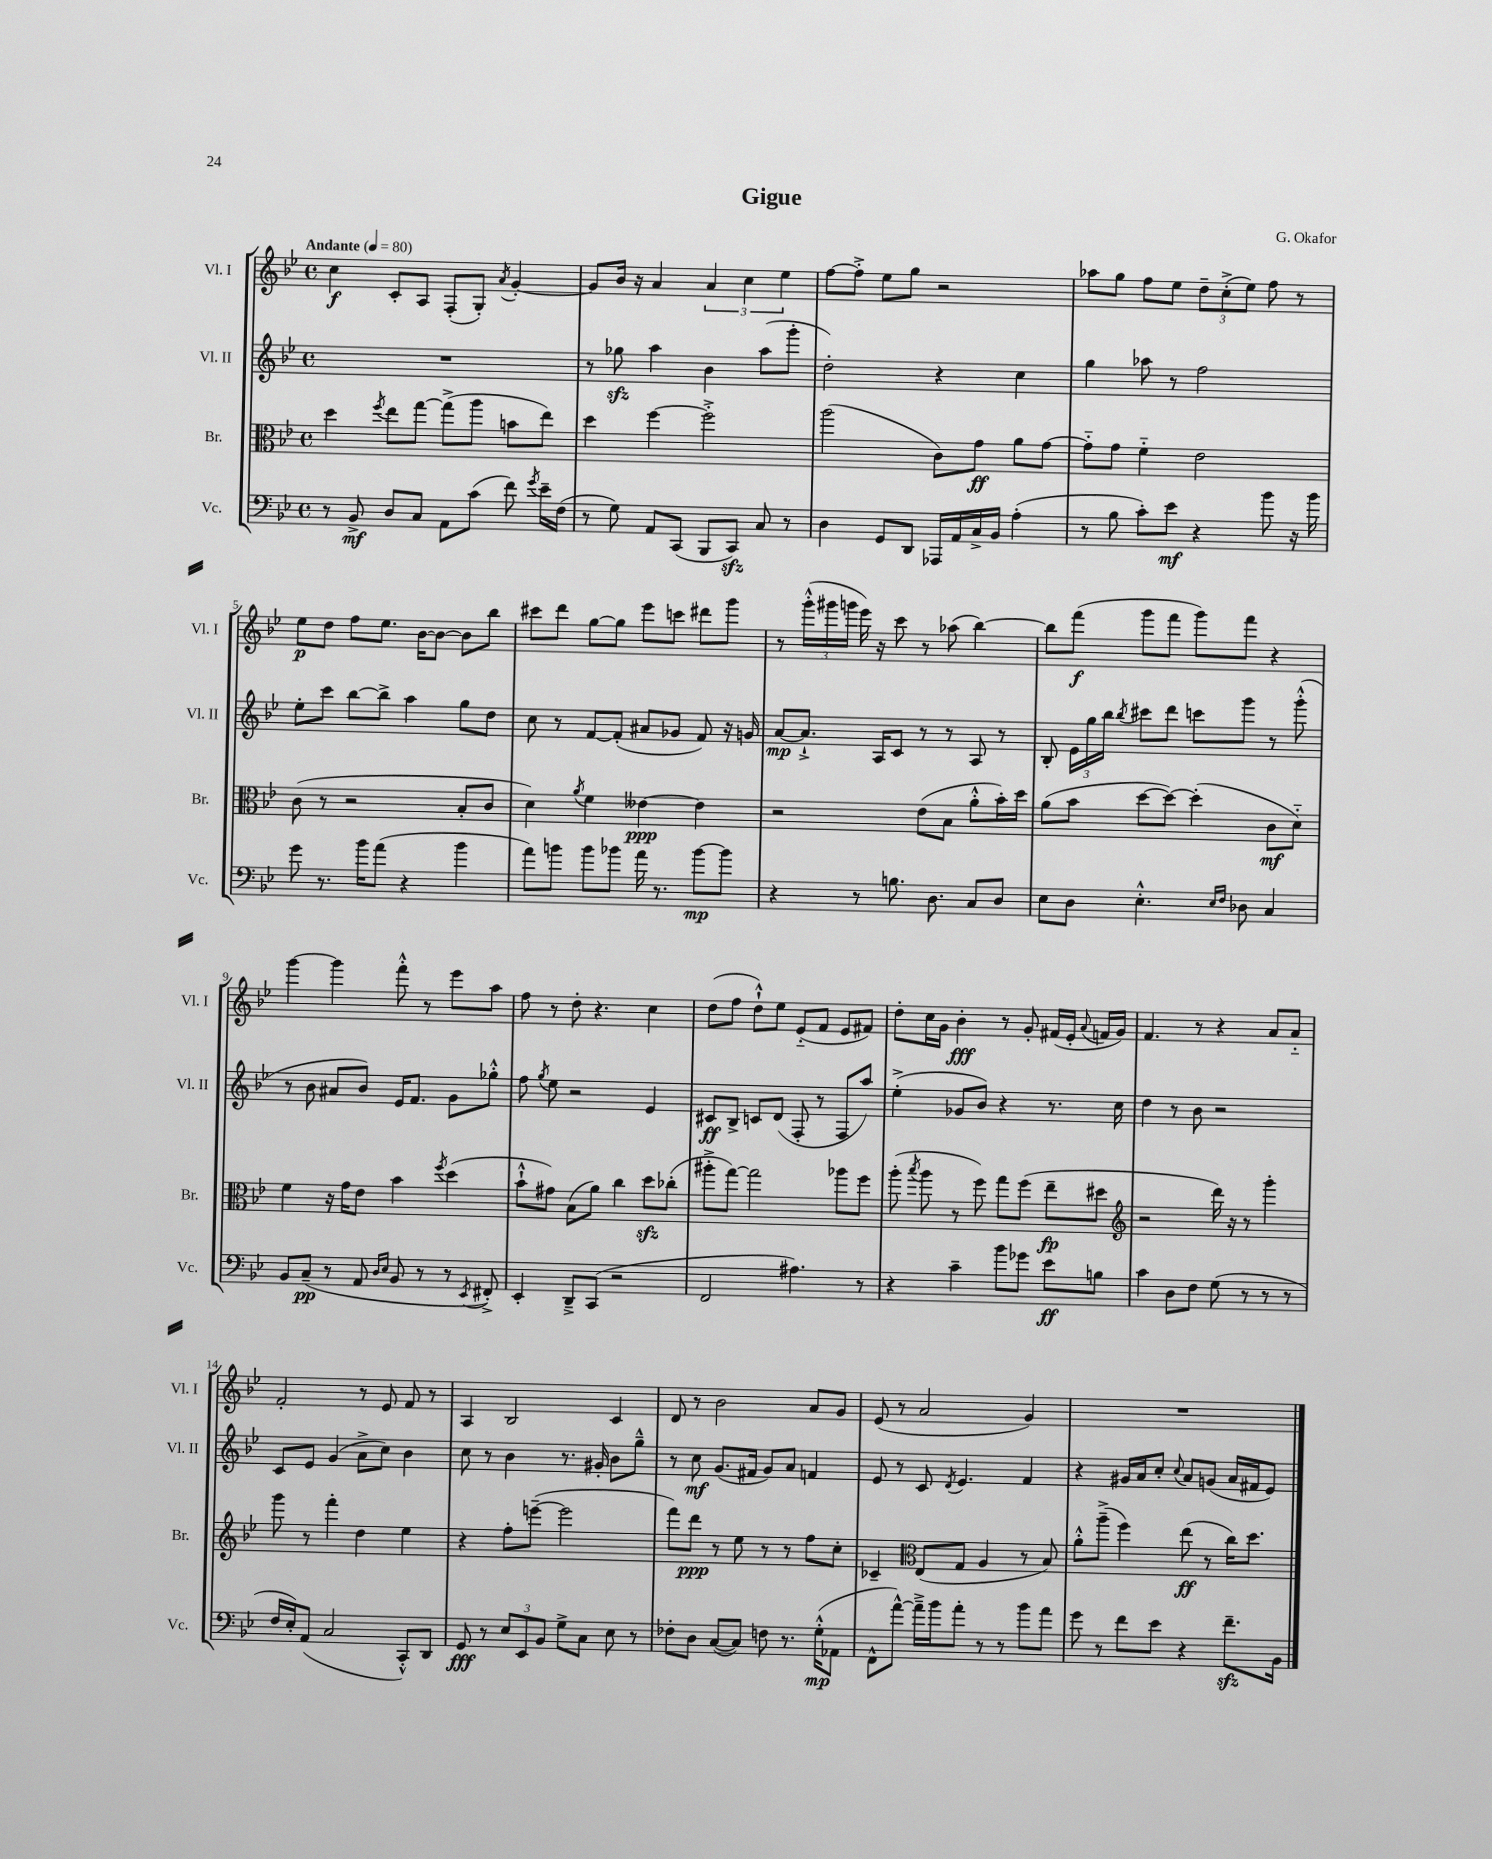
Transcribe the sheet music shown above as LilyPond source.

\header { title = "Gigue" composer = "G. Okafor" }
<<
\new StaffGroup <<
\new Staff = "s0" \with { instrumentName = "Vl. I" shortInstrumentName = "Vl. I" } {
    \clef treble \key bes \major \defaultTimeSignature \time 4/4 \tempo "Andante" 4 = 80
    \autoBeamOff c''4\f c'8[-. a8] f8[-.( g8]-.) \acciaccatura { a'8 } g'4~-. |
    g'8[ bes'16] r16 a'4 \tuplet 3/2 { a'4 c''4 ees''4 } |
    f''8[~ f''8]-.-> ees''8[ g''8] r2 |
    aes''8[ g''8] f''8[ ees''8] \tuplet 3/2 { d''8[-- c''8-.->( ees''8]) } f''8 r8 |
    ees''8[\p d''8] f''8[ ees''8.] bes'16[~ bes'8]~ bes'8[ bes''8] |
    cis'''8[ d'''8] g''8[~ g''8] ees'''8[ c'''8] dis'''8[ g'''8] |
    r8 \tuplet 3/2 { g'''16[-.-^( gis'''16 g'''16] } ees'''16) r16 c'''8 r8 aes''8( bes''4~) |
    bes''8[ f'''8]\f( g'''8[ f'''8] g'''8[) f'''8] r4 |
    g'''4~ g'''4 f'''8-.-^ r8 ees'''8[ a''8] |
    f''8 r8 d''8-. r4. c''4 |
    d''8[( f''8] d''8[-!-^) ees''8] ees'8[-_( f'8] ees'8[ fis'8]) |
    d''8[-. c''16 g'16] bes'4-.\fff r8 g'8-. fis'16[( ees'16]-. \appoggiatura { a'8 } f'16[ g'16]) |
    f'4. r8 r4 a'8[ a'8]-_ |
    f'2-. r8 ees'8 f'8 r8 |
    a4 bes2 c'4 |
    d'8 r8 bes'2 a'8[ g'8] |
    ees'8( r8 a'2 g'4) |
    R1 \bar "|." |
}
\new Staff = "s1" \with { instrumentName = "Vl. II" shortInstrumentName = "Vl. II" } {
    \clef treble \key bes \major \defaultTimeSignature \time 4/4
    \autoBeamOff R1 |
    r8 ges''8\sfz a''4 bes'4 a''8[( g'''8]-. |
    d''2-.) r4 c''4 |
    g''4 aes''8 r8 f''2 |
    ees''8[-. c'''8] bes''8[~ bes''8]-> a''4 g''8[ d''8] |
    c''8 r8 f'8[~ f'8]-.( ais'8[ ges'8] f'8) r16 g'16 |
    a'8[~\mp a'8.]-!-> a16[ c'8] r8 r8 a8 r8 |
    bes8-. \tuplet 3/2 { ees'16[ g''16 bes''16] } \acciaccatura { bes''8 } cis'''8[ d'''8] c'''8[ g'''8] r8 g'''8-.-^( |
    r8 bes'8 ais'8[ bes'8]) ees'16[ f'8.] g'8[ ges''8]-.-^ |
    f''8 \acciaccatura { g''8 } ees''8 r2 ees'4 |
    cis'8[\ff bes8]-> c'8[ d'8]( f8-. r8 f8[ a''8]) |
    ees''4-.->( ges'8[ bes'8]) r4 r8. c''16 |
    d''4 r8 bes'8 r2 |
    c'8[ ees'8] g'4( a'8[-> c''8]) bes'4 |
    c''8 r8 bes'4 r8. gis'16-. bes'8[ g''8]---^ |
    r8 c''8\mf g'8.[( fis'16] g'8[) a'8] f'4 |
    ees'8 r8 c'8 \acciaccatura { d'8 } ees'4. f'4 |
    r4 gis'16[ a'16 c''8]-. \appoggiatura { c''8 } a'8[ g'8]( a'16[ fis'16 ees'8]) \bar "|." |
}
\new Staff = "s2" \with { instrumentName = "Br." shortInstrumentName = "Br." } {
    \clef alto \key bes \major \defaultTimeSignature \time 4/4
    \autoBeamOff d''4 \acciaccatura { f''8 } ees''8[ g''8]~ g''8[->( a''8] b'8[ ees''8]) |
    d''4 f''4~ f''2-.-> |
    a''2( c'8[) g'8]\ff a'8[ g'8]~ |
    g'8[-_ g'8] f'4-_ ees'2 |
    c'8( r8 r2 bes8[-. c'8] |
    d'4) \acciaccatura { a'8 } f'4 eeses'4~\ppp eeses'4 |
    r2 ees'8[( bes8] a'8[-.-^ bes'16-.) d''16] |
    a'8[( bes'8] d''8[~ d''8]~) d''4-.( c'8[\mf d'8]-_) |
    f'4 r16 g'16[ ees'8] bes'4 \acciaccatura { f''8 } d''4( |
    bes'8[-!-^ gis'8]) bes8[( a'8]) c''4 d''8[\sfz ces''8]-.( |
    ais''8[-.-> g''8]~) g''2 aes''8[ f''8] |
    a''8-.( \acciaccatura { bes''8 } a''8 r8 f''8) g''8[ f''8]( ees''8[--\fp dis''8] |
    \clef treble r2 d'''16) r16 r8 g'''4-. |
    g'''8 r8 f'''4-. d''4 ees''4 |
    r4 f''8[-. e'''8]~--( e'''2 |
    f'''8[) d'''8]\ppp r8 ees''8 r8 r8 f''8[ c''8]-. |
    ces'4-- \clef alto ees8[( g8] a4 r8 bes8) |
    a'8[-.-^ a''8]--->( f''4) ees''8\ff( r8 c''16[) d''8.] \bar "|." |
}
\new Staff = "s3" \with { instrumentName = "Vc." shortInstrumentName = "Vc." } {
    \clef bass \key bes \major \defaultTimeSignature \time 4/4
    \autoBeamOff r8 bes,8->\mf d8[ c8] a,8[ c'8]( f'8) \acciaccatura { g'8 } ees'16[-- f16]( |
    r8 g8) a,8[ c,8]( bes,,8[ c,8]\sfz) c8 r8 |
    d4 g,8[ d,8] aes,,16[ a,16 c16-> bes,16] a4-.( |
    r8 bes8 c'8[-.) ees'8]\mf r4 bes'8 r16 bes'16 |
    g'8 r8. bes'16[ a'8]( r4 bes'4 |
    a'8[) b'8] b'8[ bes'8] a'16 r8. bes'8[~\mp bes'8] |
    r4 r8 b8. d8. c8[ d8] |
    ees8[ d8] ees4.-.-^ \grace { ees16[ f16] } des8 c4 |
    bes,8[ c8]--\pp( r8 a,8 \grace { d16[ ees16] } bes,8 r8 r8 \acciaccatura { ees,8 } fis,8-.->) |
    ees,4-. d,8[---> c,8]( r2 |
    f,2 ais4.) r8 |
    r4 c'4-- bes'8[ ges'8] ees'8[\ff b8] |
    c'4 d8[ f8] g8( r8 r8 r8 |
    f16[ ees16-.) a,8]( c2 c,8[-.-^) d,8] |
    g,8\fff r8 \tuplet 3/2 { ees8[ ees,8 bes,8] } g8[-> c8] ees8 r8 |
    fes8[-. d8] c8[~( c8]) f8 r8. g16[-.-^\mp( aes,8] |
    f,8[-^ a'8]~-^) a'16[---> bes'16 a'8]-. r8 r8 bes'8[ a'8] |
    g'8 r8 f'8[ ees'8] r4 f'8.[--\sfz bes,16] \bar "|." |
}
>>
>>
